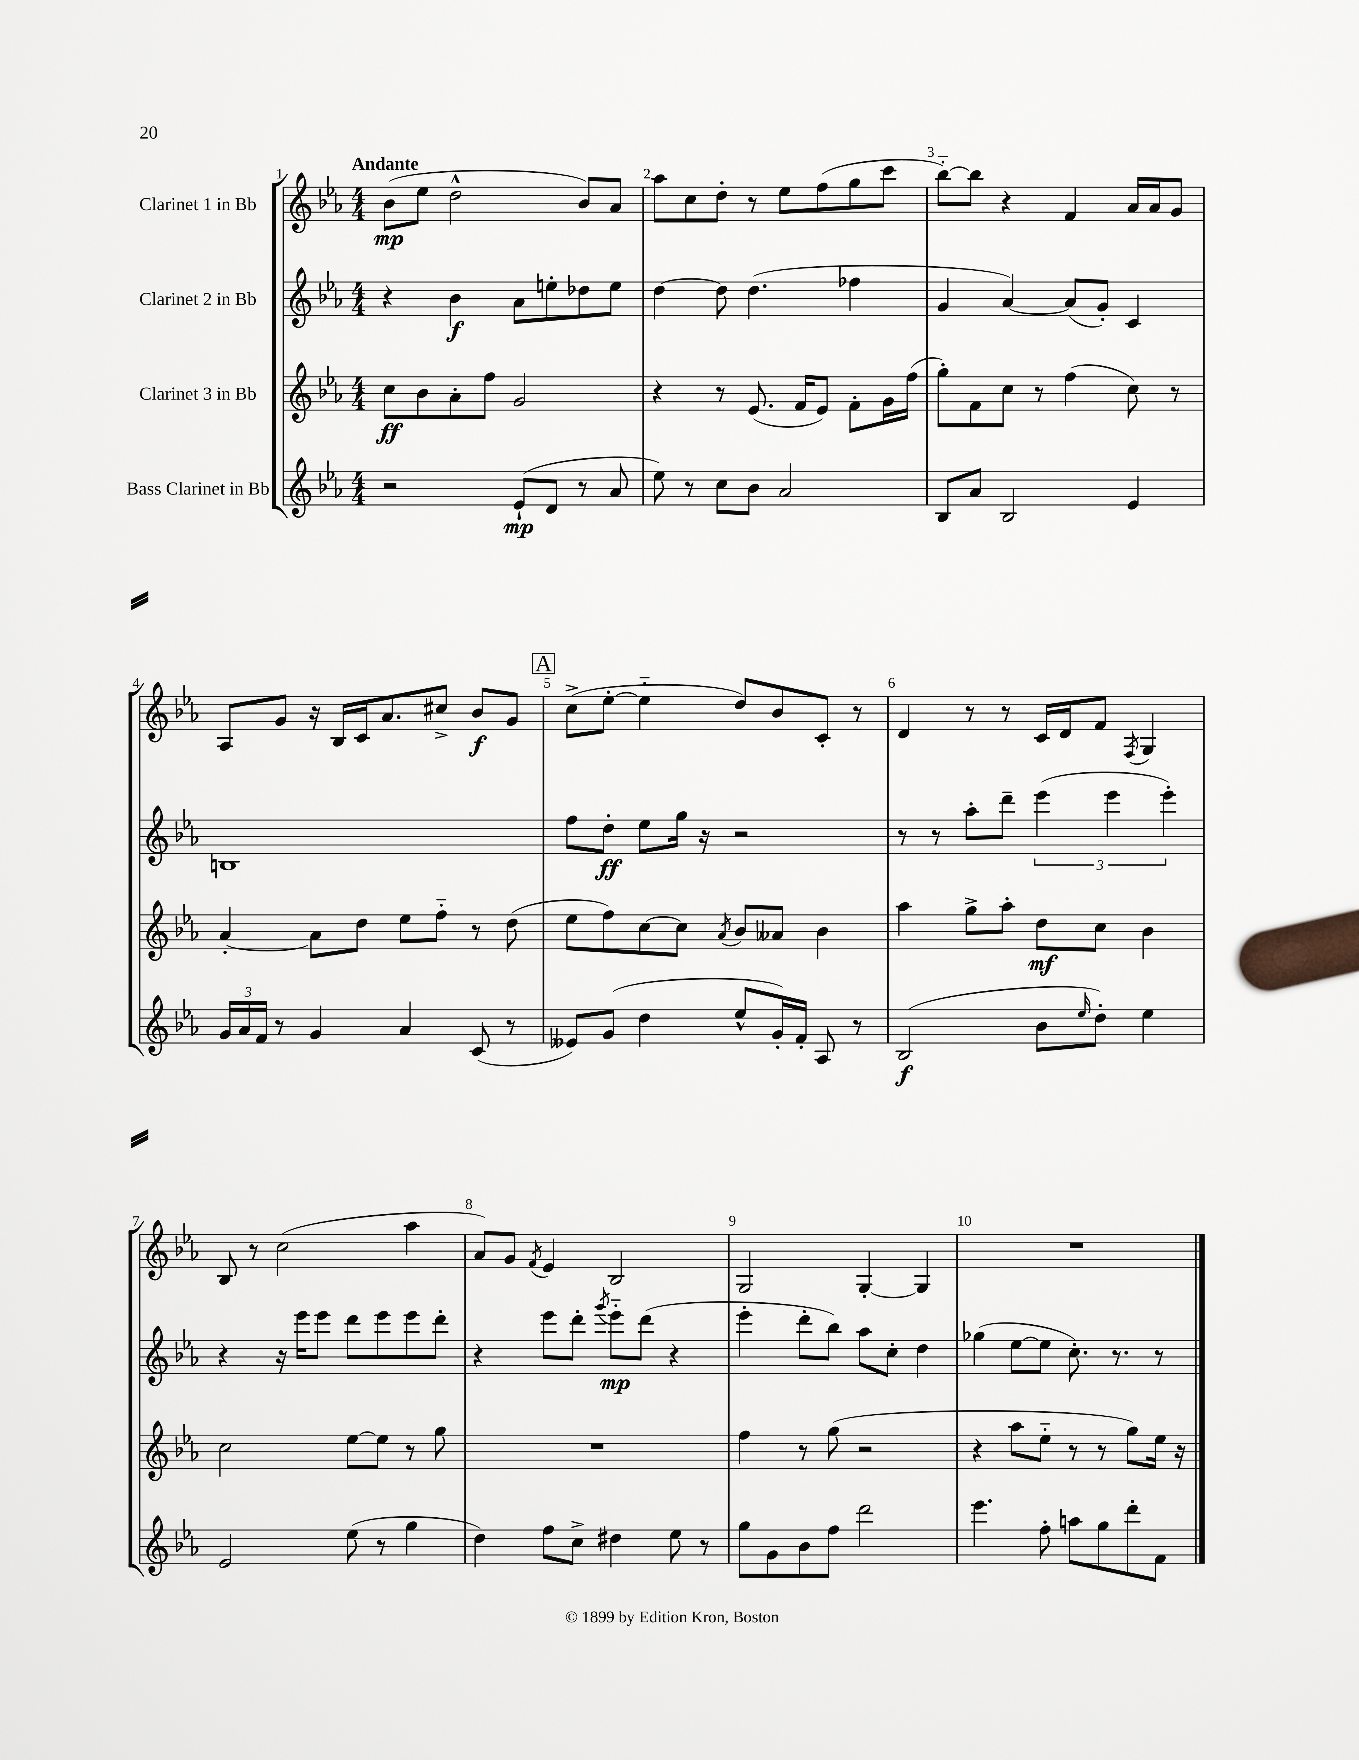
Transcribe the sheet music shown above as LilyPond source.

<<
\new StaffGroup <<
\new Staff = "s0" \with { instrumentName = "Clarinet 1 in Bb" } {
    \clef treble \key ees \major \numericTimeSignature \time 4/4 \tempo "Andante"
    bes'8\mp( ees''8 d''2-^ bes'8) aes'8 |
    aes''8 c''8 d''8-. r8 ees''8 f''8( g''8 c'''8 |
    bes''8~-_) bes''8 r4 f'4 aes'16 aes'16 g'8 |
    aes8 g'8 r16 bes16 c'16 aes'8. cis''8-> bes'8\f g'8 |
    \mark \markup { \box "A" } c''8->( ees''8~-. ees''4-_ d''8) bes'8 c'8-. r8 |
    d'4 r8 r8 c'16 d'16 f'8 \acciaccatura { f8 } g4 |
    bes8 r8 c''2( aes''4 |
    aes'8) g'8 \acciaccatura { f'8 } ees'4 bes2 |
    g2 g4~-. g4 |
    R1 \bar "|." |
}
\new Staff = "s1" \with { instrumentName = "Clarinet 2 in Bb" } {
    \clef treble \key ees \major \numericTimeSignature \time 4/4
    r4 bes'4\f aes'8 e''8-. des''8 e''8 |
    d''4~ d''8 d''4.( fes''4 |
    g'4 aes'4~) aes'8( g'8-.) c'4 |
    b1 |
    \mark \markup { \box "A" } f''8 d''8-.\ff ees''8 g''16 r16 r2 |
    r8 r8 aes''8-. d'''8-- \tuplet 3/2 { ees'''4( ees'''4 ees'''4-.) } |
    r4 r16 ees'''16 ees'''8 d'''8 ees'''8 ees'''8 d'''8-. |
    r4 ees'''8 d'''8-. \acciaccatura { g'''8 } ees'''8-_\mp d'''8( r4 |
    ees'''4-. d'''8-. bes''8) aes''8 c''8-. d''4 |
    ges''4( ees''8~ ees''8 c''8.-.) r8. r8 \bar "|." |
}
\new Staff = "s2" \with { instrumentName = "Clarinet 3 in Bb" } {
    \clef treble \key ees \major \numericTimeSignature \time 4/4
    c''8\ff bes'8 aes'8-. f''8 g'2 |
    r4 r8 ees'8.( f'16 ees'8) f'8-. g'16 f''16( |
    g''8-.) f'8 c''8 r8 f''4( c''8) r8 |
    aes'4~-. aes'8 d''8 ees''8 f''8-_ r8 d''8( |
    \mark \markup { \box "A" } ees''8 f''8) c''8~ c''8 \acciaccatura { aes'8 } bes'8 aeses'8 bes'4 |
    aes''4 g''8-> aes''8-. d''8\mf c''8 bes'4 |
    c''2 ees''8~ ees''8 r8 g''8 |
    R1 |
    f''4 r8 g''8( r2 |
    r4 aes''8 ees''8-_ r8 r8 g''8) ees''16 r16 \bar "|." |
}
\new Staff = "s3" \with { instrumentName = "Bass Clarinet in Bb" } {
    \clef treble \key ees \major \numericTimeSignature \time 4/4
    r2 ees'8-!\mp( d'8 r8 aes'8 |
    ees''8) r8 c''8 bes'8 aes'2 |
    bes8 aes'8 bes2 ees'4 |
    \tuplet 3/2 { g'16 aes'16 f'16 } r8 g'4 aes'4 c'8( r8 |
    \mark \markup { \box "A" } eeses'8) g'8( d''4 ees''8-^ g'16-.) f'16-. aes8 r8 |
    bes2\f( bes'8 \grace { ees''16 } d''8-.) ees''4 |
    ees'2 ees''8( r8 g''4 |
    d''4) f''8 c''8-> dis''4 ees''8 r8 |
    g''8 g'8 bes'8 f''8 d'''2 |
    ees'''4. f''8-. a''8 g''8 d'''8-. f'8 \bar "|." |
}
>>
>>
\layout { \context { \Score \override BarNumber.break-visibility = ##(#f #t #t) barNumberVisibility = #all-bar-numbers-visible } }
